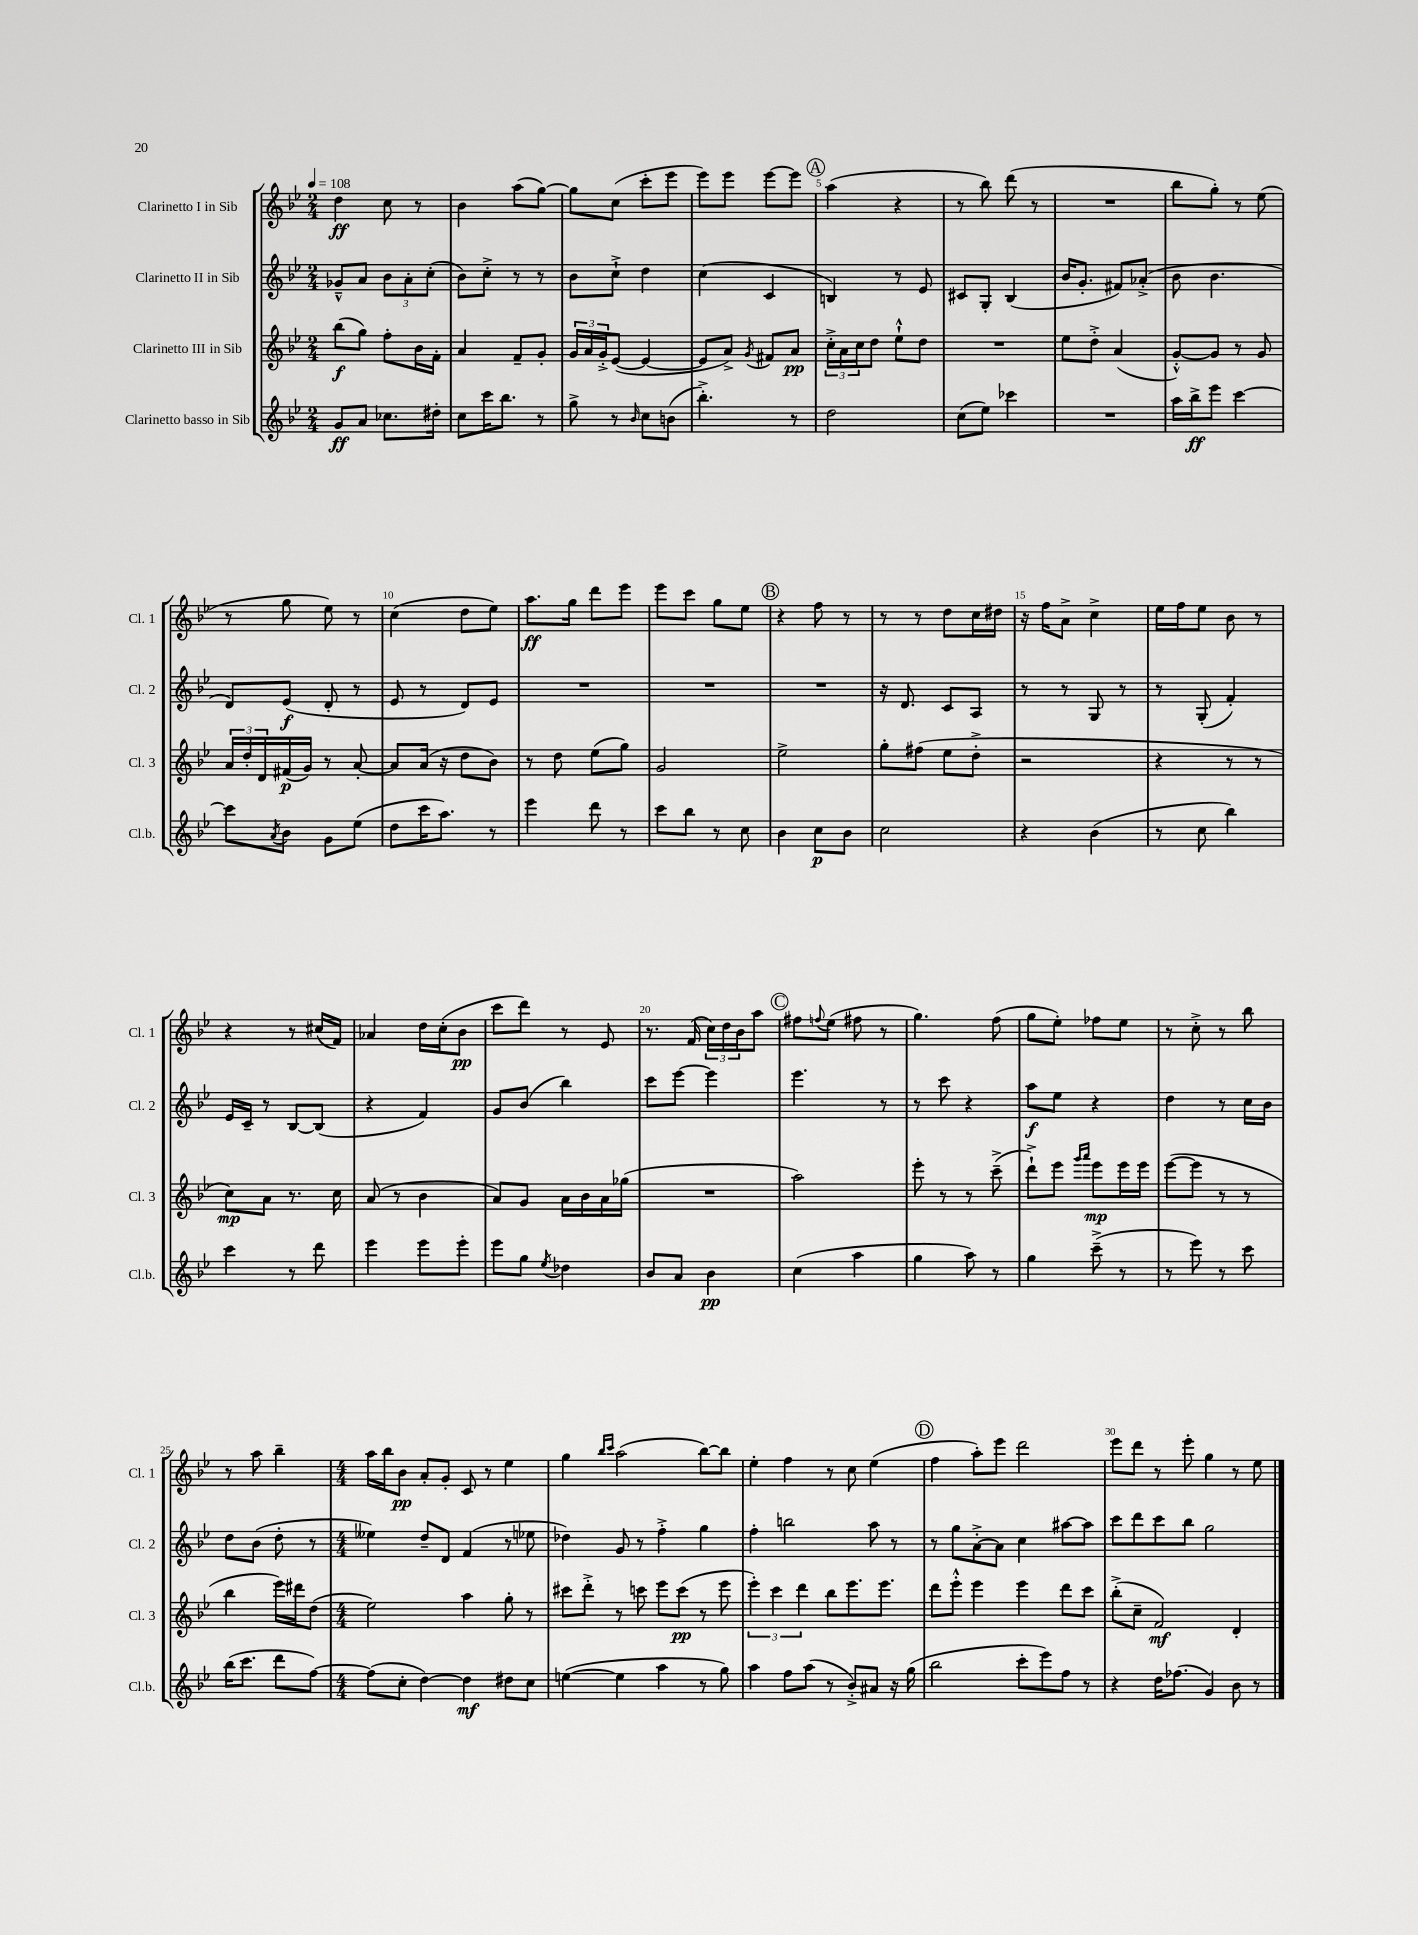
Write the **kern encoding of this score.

**kern	**kern	**kern	**kern
*staff4	*staff3	*staff2	*staff1
*clefG2	*clefG2	*clefG2	*clefG2
*k[b-e-]	*k[b-e-]	*k[b-e-]	*k[b-e-]
*M2/4	*M2/4	*M2/4	*M2/4
*MM108	*MM108	*MM108	*MM108
8g	(8bb-	8g-~^^	4dd
8a	8gg)	8a	.
8.cc-	8ff'	12b-	8cc
.	.	12a'	.
.	16b-	.	8r
.	.	(12cc'	.
16dd#'	16f'	.	.
=	=	=	=
8cc	4a	8b-)	4b-
16ccc	.	8cc'^	.
8.bb-	.	.	.
.	8f~	8r	(8aa
8r	8g'	8r	[8gg)
=	=	=	=
8gg^	24g	8b-	8gg]
.	24a	.	.
.	24g'^	.	.
8r	([8e-	8cc`^	(8cc
16qqb-	.	.	.
8cc	4e-_	4dd	8ccc'
(8b	.	.	8eee-
=	=	=	=
4.bb-'^)	8e-]	(4cc	8eee-)
.	8a^)	.	8eee-
.	8qg	.	.
.	8f#	4c	[8eee-
8r	8a	.	8eee-]
=	=	=	=
2dd	24cc'^	4B)	(4aa
.	24a	.	.
.	24cc	.	.
.	8dd	.	.
.	8ee-`^^	8r	4r
.	8dd	8e-	.
=	=	=	=
(8cc	2r	8c#	8r
8ee-)	.	8G'	8bb-)
4ccc-	.	(4B-	(8ddd
.	.	.	8r
=	=	=	=
2r	8ee-	16b-	2r
.	.	8.g'	.
.	8dd'^	.	.
.	(4a	8f#)	.
.	.	(8a-'^	.
=	=	=	=
16aa	[8g'^^)	8b-	8bb-
16bb-^	.	.	.
8eee-	8g]	4.b-	8gg')
[4ccc	8r	.	8r
.	8g	.	(8ee-
=	=	=	=
8ccc]	24a	8d)	8r
.	24dd'	.	.
.	24d	.	.
8qa	.	.	.
8b-	(16f#	(8e-	8gg
.	16g)	.	.
8g	8r	8d'	8ee-)
(8ee-	[8a'	8r	8r
=	=	=	=
8dd	8a]	8e-	(4cc
16ccc	(16a	8r	.
8.aa)	16r	.	.
.	8dd	8d)	8dd
8r	8b-)	8e-	8ee-)
=	=	=	=
4eee-	8r	2r	8.aa
.	8dd	.	.
.	.	.	16gg
8ddd	(8ee-	.	8ddd
8r	8gg)	.	8eee-
=	=	=	=
8ccc	2g	2r	8eee-
8bb-	.	.	8ccc
8r	.	.	8gg
8cc	.	.	8ee-
=	=	=	=
4b-	2ee-^	2r	4r
8cc	.	.	8ff
8b-	.	.	8r
=	=	=	=
2cc	8gg'	16r	8r
.	.	8.d	.
.	(8ff#	.	8r
.	8ee-	8c	8dd
.	8dd'^	8A	16cc
.	.	.	16dd#
=	=	=	=
4r	2r	8r	16r
.	.	.	16ff
.	.	8r	8a^
(4b-	.	8G	4cc^
.	.	8r	.
=	=	=	=
8r	4r	8r	16ee-
.	.	.	16ff
8cc	.	(8G'	8ee-
4bb-)	8r	4f')	8b-
.	8r	.	8r
=	=	=	=
4ccc	8cc)	16e-	4r
.	.	16c~	.
.	8a	8r	.
8r	8.r	[8B-	8r
8ddd	.	(8B-]	(16cc#
.	16cc	.	16f)
=	=	=	=
4eee-	(8a	4r	4a-
.	8r	.	.
8eee-	4b-	4f)	16dd
.	.	.	(16cc'
8eee-'	.	.	8b-
=	=	=	=
8eee-	8a)	8g	8ccc
8gg	8g	(8b-	8ddd)
8qee-	.	.	.
4dd-	16a	4bb-)	8r
.	16b-	.	.
.	16a	.	8e-
.	(16gg-	.	.
=	=	=	=
8b-	2r	8ccc	8.r
8a	.	[8eee-	.
.	.	.	(16f
4b-	.	4eee-]	24cc)
.	.	.	24dd
.	.	.	24b-
.	.	.	8aa
=	=	=	=
(4cc	2aa)	4.eee-	8ff#
.	.	.	8qqff
.	.	.	(8ee-
4aa	.	.	8ff#
.	.	8r	8r
=	=	=	=
4gg	8eee-'	8r	4.gg)
.	8r	8ccc	.
8aa)	8r	4r	.
8r	(8ccc~^	.	(8ff
=	=	=	=
4gg	8ddd`^)	8aa	8gg
.	8eee-	8ee-	8ee-')
.	16qqggg	.	.
.	16qqaaa	.	.
(8ccc~^	8eee-	4r	8ff-
8r	16eee-	.	8ee-
.	16eee-	.	.
=	=	=	=
8r	([8eee-	4dd	8r
8eee-)	8eee-]	.	8cc'^
8r	8r	8r	8r
8ccc	8r	16cc	8bb-
.	.	16b-	.
=	=	=	=
(16bb-	4bb-	8dd	8r
8.ccc	.	.	.
.	.	(8b-	8aa
8ddd	16eee-)	8dd'	4bb-~
.	16ddd#	.	.
[8ff)	(8dd	8r	.
=	=	=	=
*M4/4	*M4/4	*M4/4	*M4/4
(8ff]	2ee-)	4ee--)	16aa
.	.	.	16bb-
8cc'	.	.	8b-
[4dd)	.	8dd~	8a'
.	.	8d	8g'
4dd]	4aa	(4f	8c
.	.	.	8r
8dd#	8gg'	8r	4ee-
8cc	8r	8ee-	.
=	=	=	=
([4ee	8ccc#	4dd-)	4gg
.	8ddd'^	.	.
.	.	.	16qqbb-
.	.	.	16qqccc
4ee]	8r	8g	(2aa
.	8ccc	8r	.
4aa	8eee-	4ff'^	.
.	(8ccc	.	.
8r	8r	4gg	[8bb-)
8gg)	8eee-	.	8bb-]
=	=	=	=
4aa	6eee-')	4ff'	4ee-'
.	6ccc	.	.
8ff	.	2bb	4ff
.	6ddd	.	.
(8aa	.	.	.
8r	8bb-	.	8r
8b-'^)	8.eee-	.	8cc
8a#	.	8aa	(4ee-
.	8.eee-	.	.
16r	.	8r	.
(16gg	.	.	.
=	=	=	=
2bb-	8ddd	8r	4ff
.	8eee-'^^	8gg	.
.	4eee-	[8a'^	8aa')
.	.	8a]	8eee-
8ccc'	4eee-	4cc	2ddd
8eee-)	.	.	.
8ff	8ddd	[8aa#	.
8r	8ccc	8aa#]	.
=	=	=	=
4r	(8bb-'^	8ccc	8eee-
.	8cc~	8ddd	8ddd
16dd	2f)	8ccc	8r
(8.ff-	.	.	.
.	.	8bb-	8eee-'
4g)	.	2gg	4gg
8b-	4d'	.	8r
8r	.	.	8ee-
==	==	==	==
*-	*-	*-	*-
